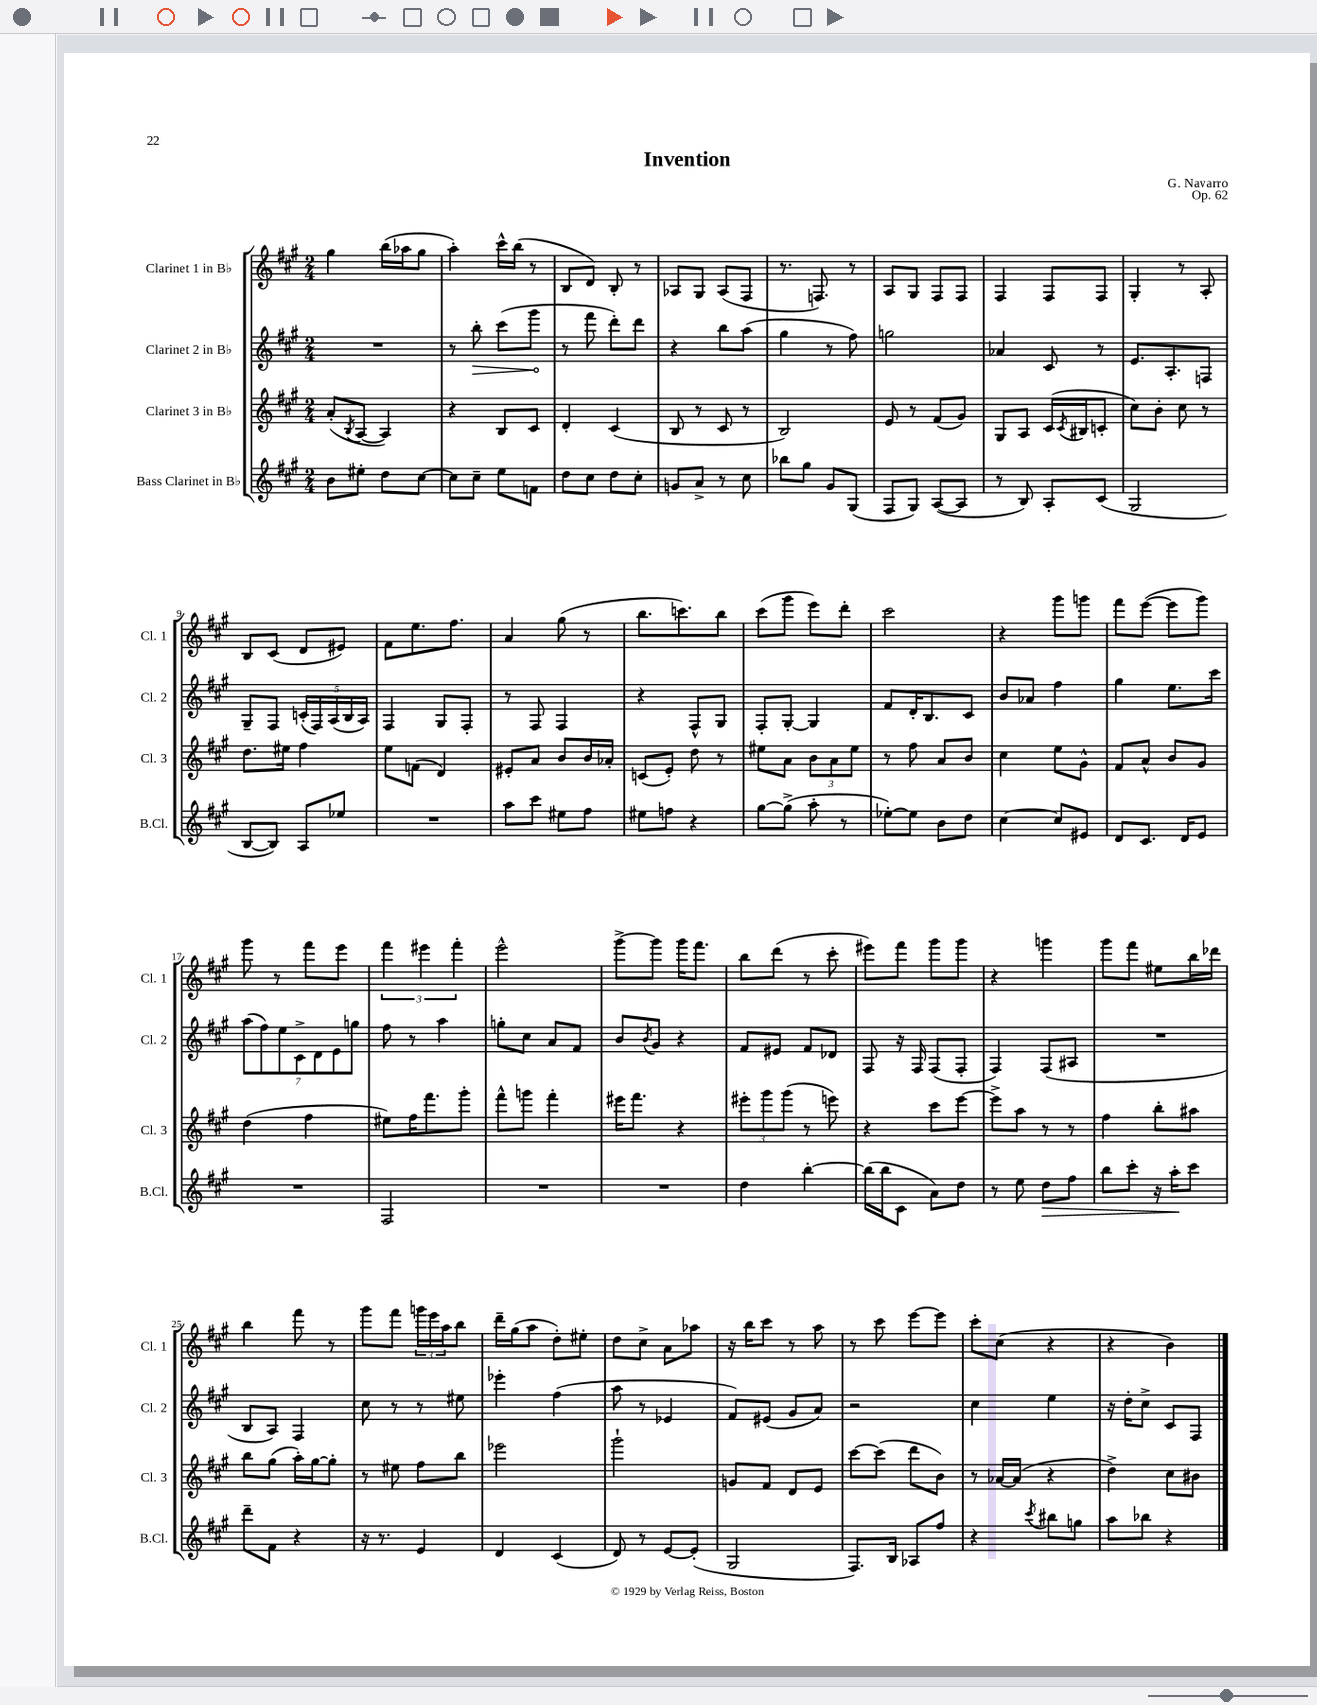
\header { title = "Invention" composer = "G. Navarro" opus = "Op. 62" }
<<
\new StaffGroup <<
\new Staff = "s0" \with { instrumentName = "Clarinet 1 in Bb" shortInstrumentName = "Cl. 1" } {
    \clef treble \key a \major \numericTimeSignature \time 2/4
    gis''4 b''16( aes''16 gis''8 |
    a''4-.) cis'''16-^ b''16( r8 |
    b8 d'8) b8-. r8 |
    aes8 gis8 aes8( fis8 |
    r8. f8.) r8 |
    a8 gis8 fis8 fis8 |
    fis4 fis8 fis8 |
    gis4-. r8 a8-. |
    b8 cis'8( d'8 eis'8) |
    fis'8 e''8. fis''8. |
    a'4 gis''8( r8 |
    b''8. c'''8.) b''8 |
    cis'''8( gis'''8 e'''8) d'''8-. |
    cis'''2 |
    r4 gis'''8 g'''8 |
    fis'''8 e'''8~( e'''8 gis'''8) |
    gis'''8 r8 fis'''8 e'''8 |
    \tuplet 3/2 { fis'''4 eis'''4 fis'''4-. } |
    e'''2-^ |
    gis'''8~-> gis'''8 gis'''16 fis'''8. |
    b''8 d'''8( r8 cis'''8-. |
    eis'''8) fis'''8 gis'''8 gis'''8 |
    r4 g'''4 |
    gis'''8 fis'''8 eis''8 b''16 des'''16 |
    b''4 fis'''8 r8 |
    gis'''8 fis'''8 \tuplet 3/2 { g'''16 e'''16 a''16 } b''8 |
    d'''16-- gis''16( a''8 d''8-.) eis''8-. |
    d''8 cis''8-> a'8 aes''8 |
    r16 b''16 cis'''8 r8 a''8 |
    r8 cis'''8 e'''8~ e'''8 |
    cis'''8-. cis''8( r4 |
    r4 b'4) \bar "|." |
}
\new Staff = "s1" \with { instrumentName = "Clarinet 2 in Bb" shortInstrumentName = "Cl. 2" } {
    \clef treble \key a \major \numericTimeSignature \time 2/4
    R2 |
    r8 \once \override Hairpin.circled-tip = ##t b''8-.\> cis'''8( gis'''8\! |
    r8 fis'''8 d'''8-.) d'''8 |
    r4 b''8 a''8( |
    gis''4 r8 fis''8) |
    g''2 |
    aes'4 cis'8 r8 |
    e'8. a8.-. f8 |
    gis8-- fis8 \tuplet 5/4 { c'16-.( fis16) a16( b16 a16) } |
    fis4 gis8 fis8-. |
    r8 fis8 fis4 |
    r4 fis8-^ gis8 |
    fis8-. gis8~-. gis4 |
    fis'8 d'16-. b8. cis'8 |
    b'8 aes'8 fis''4 |
    gis''4 e''8. cis'''16 |
    \tuplet 7/4 { a''8( fis''8) e''8 cis'8-> d'8 e'8 g''8 } |
    fis''8 r8 a''4 |
    g''8-. cis''8 a'8 fis'8 |
    b'8 \acciaccatura { b'8 } gis'8 r4 |
    fis'8 eis'8 fis'8 des'8 |
    fis8 r16 fis16 fis8( fis8-. |
    fis4) fis8( ais8 |
    R2 |
    b8 a8) fis4 |
    cis''8 r8 r8 eis''8 |
    ees'''4-. fis''4( |
    a''8 r8 ees'4 |
    fis'8) eis'8( gis'8 a'8) |
    r2 |
    cis''4 e''4 |
    r16 d''16-. cis''8-> cis'8 fis8 \bar "|." |
}
\new Staff = "s2" \with { instrumentName = "Clarinet 3 in Bb" shortInstrumentName = "Cl. 3" } {
    \clef treble \key a \major \numericTimeSignature \time 2/4
    a'8-.( \acciaccatura { b8 } a8~ a4) |
    r4 b8 cis'8 |
    d'4-. cis'4( |
    b8 r8 cis'8 r8 |
    b2) |
    e'8 r8 fis'8( gis'8) |
    gis8 a8 cis'16( \acciaccatura { cis'8 } bis16 c'8-. |
    cis''8) b'8-. cis''8 r8 |
    d''8. eis''16 fis''4 |
    e''8 f'8( d'4) |
    eis'8-. a'8 b'8 b'16 aes'16-. |
    c'8( e'8-.) d''8 r8 |
    eis''8 a'8 \tuplet 3/2 { b'8 a'8 eis''8 } |
    r8 fis''8 a'8 b'8 |
    cis''4 e''8 gis'8-^ |
    fis'8 a'8-^ b'8 gis'8 |
    d''4( fis''4 |
    eis''8) fis''16 fis'''8. gis'''8-. |
    fis'''8-^ g'''8 fis'''4-. |
    eis'''16 fis'''8. r4 |
    \tuplet 3/2 { eis'''8-. gis'''8 gis'''8( } r8 e'''8) |
    r4 cis'''8 e'''8~ |
    e'''8-> a''8 r8 r8 |
    fis''4 b''8-. ais''8 |
    b''8 gis''8( a''16-.) gis''16~ gis''8-. |
    r8 eis''8 fis''8 b''8 |
    ees'''2 |
    gis'''2-! |
    g'8 fis'8 d'8 e'8 |
    cis'''8~ cis'''8( d'''8 b'8) |
    r8 aes'16~ aes'16( r4 |
    d''4->) cis''8 bis'8 \bar "|." |
}
\new Staff = "s3" \with { instrumentName = "Bass Clarinet in Bb" shortInstrumentName = "B.Cl." } {
    \clef treble \key a \major \numericTimeSignature \time 2/4
    b'8 eis''8-. d''8 cis''8~ |
    cis''8 cis''8-- e''8 f'8 |
    d''8 cis''8 d''8 cis''8-. |
    g'8 a'8-> r8 cis''8 |
    bes''8 gis''8 gis'8 gis8( |
    fis8 gis8) a8~( a8 |
    r8 b8) a8-. cis'8( |
    gis2 |
    b8~ b8) a8 ees''8 |
    R2 |
    a''8 cis'''8 eis''8 fis''8 |
    eis''8 f''8 r4 |
    gis''8~ gis''8->( a''8-. r8 |
    ees''8~-.) ees''8 b'8 d''8 |
    cis''4~ cis''8 eis'8 |
    d'8 cis'8. d'16 e'8 |
    R2 |
    fis2 |
    R2 |
    R2 |
    d''4 b''4~-. |
    b''16( b''16 cis'8 a'8) d''8 |
    r8 e''8 d''8\> fis''8 |
    b''8 cis'''8-. r16 a''16-.\! cis'''8 |
    d'''8-- fis'8 r4 |
    r16 r8. e'4 |
    d'4 cis'4( |
    d'8) r8 e'8~ e'8-.( |
    gis2 |
    fis8.) b16 aes8 fis''8 |
    r4 \acciaccatura { cis'''8 } bis''8 g''8 |
    a''8 bes''8 r4 \bar "|." |
}
>>
>>
